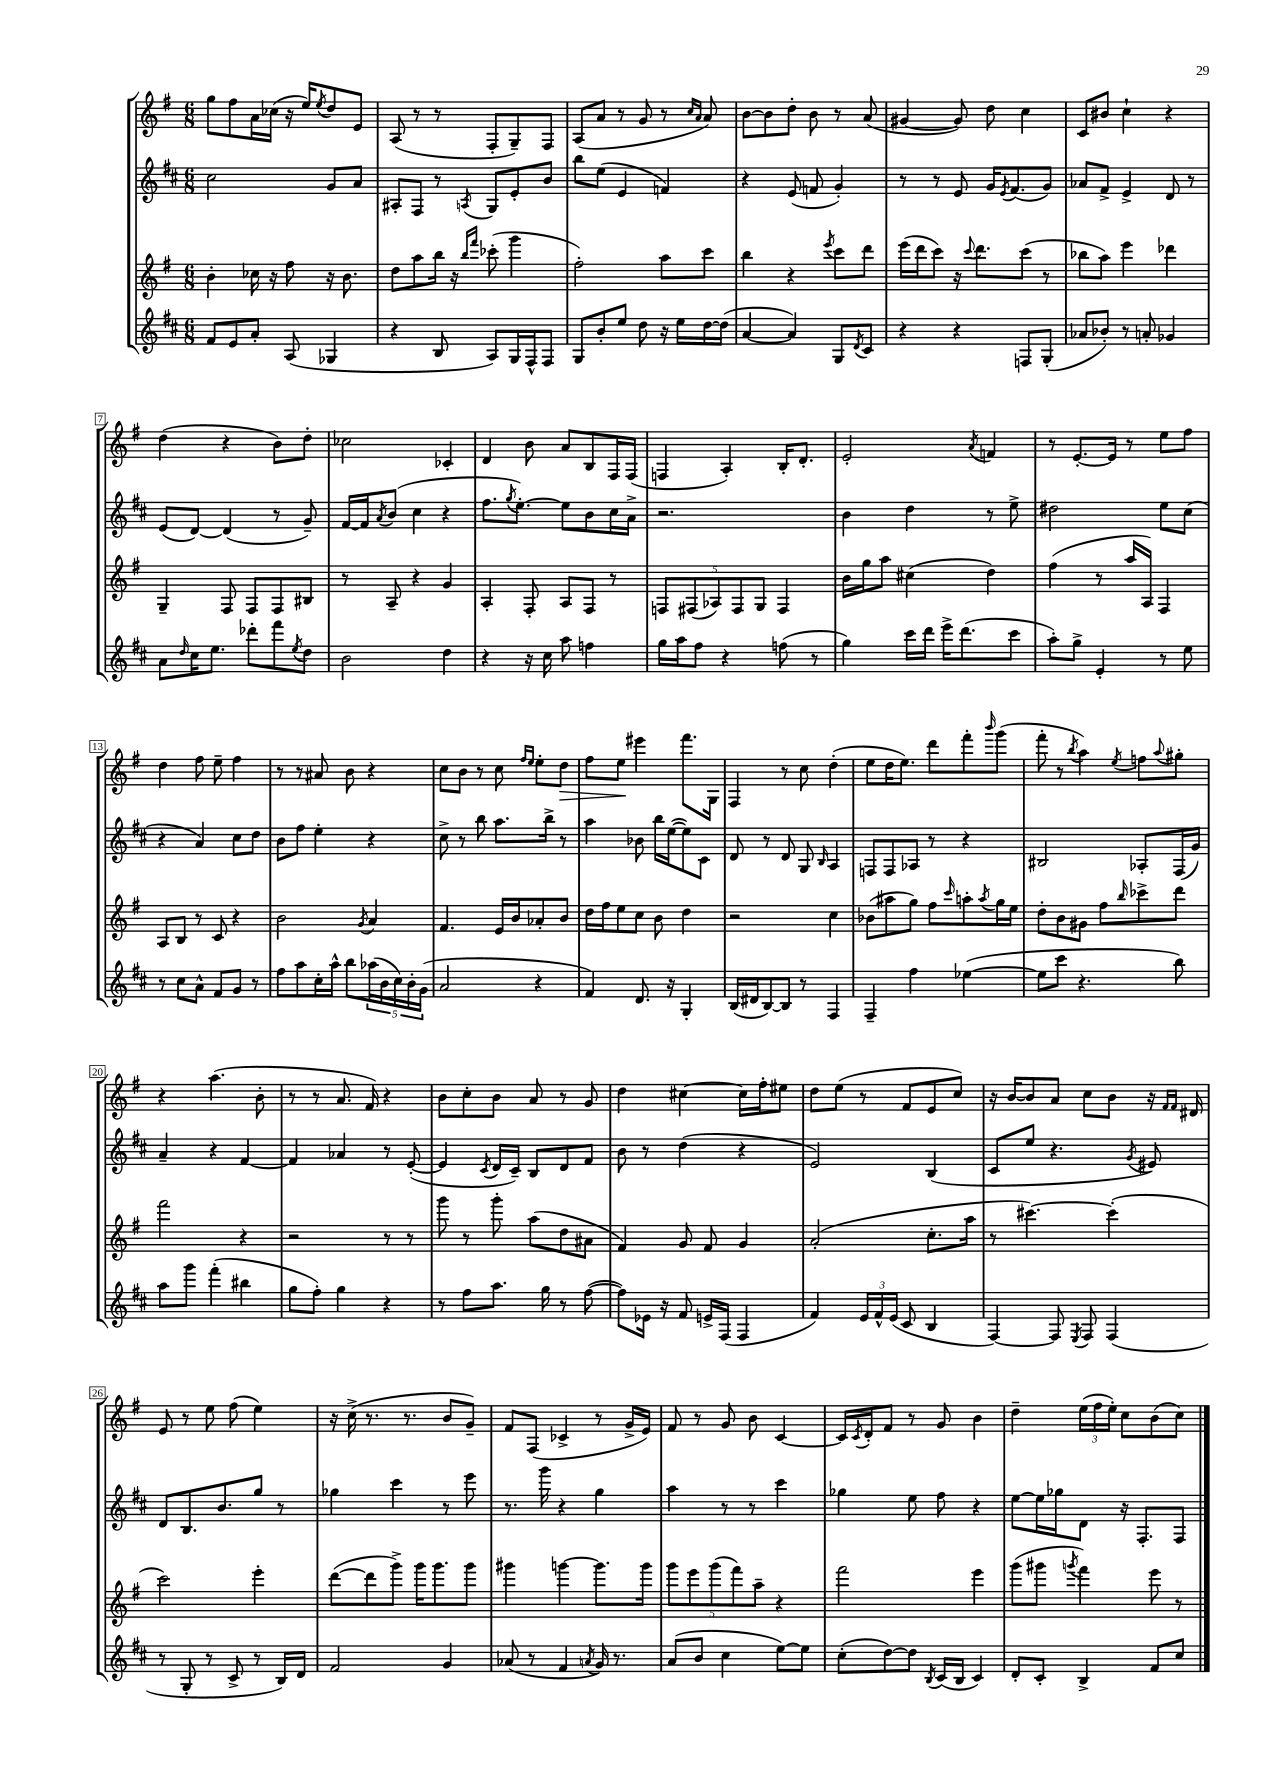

**kern	**kern	**kern	**kern
*staff4	*staff3	*staff2	*staff1
*clefG2	*clefG2	*clefG2	*clefG2
*k[f#c#]	*k[f#]	*k[f#c#]	*k[f#]
*M6/8	*M6/8	*M6/8	*M6/8
8f#/L	4b'\	2cc#\	8gg\L
8e/	.	.	8ff#\
8a'/J	16cc-\	.	16a\L
.	16r	.	(16cc-\JJ
(8A/	8ff#\	.	16r
.	.	.	16ee/LK)
.	.	.	8qee/
4G-/	16r	8g/L	8dd/
.	8.b\	.	.
.	.	8a/J	8e/J
=	=	=	=
4r	8dd\L	8A#'/L	(8A/
.	8aa\	8F#/J	8r
8B/	16bb\Jk	8r	8r
.	16r	.	.
.	16qqbb/LL	.	.
.	16qqfff#/JJ	8qA/	.
8A/L)	(8ccc-'\	8G/L	8F#'/L
16G/L	4ggg\	8e'/	8G~/)
16F#^^/J	.	.	.
8F#/J	.	8b/J	8F#/J
=	=	=	=
8G/L	2ff#'\)	8bb\L	(8A/L
8b'/	.	(8ee\J	8a/J
8ee/J	.	4e/	8r
8dd\	.	.	8g/
16r	8aa\L	4f/)	8r
16ee\LL	.	.	.
.	.	.	16qqcc/LL
.	.	.	16qqa/JJ
[16dd\	8ccc\J	.	8a/)
(16dd\]JJ	.	.	.
=	=	=	=
[4a/	4bb\	4r	[8b\L
.	.	.	8b\]
4a/])	4r	(8e/	8dd'\J
.	.	8f/	8b\
.	8qeee/	.	.
8G/L	8ccc\L	4g'/)	8r
8qd/	.	.	.
8c#/J	8ddd\J	.	(8a/
=	=	=	=
4r	(16eee\LL	8r	[4g#/
.	16ddd\J	.	.
.	8ccc\J)	8r	.
4r	16r	8e/	8g#/])
.	8qqccc/	.	.
.	8.ddd\L	.	.
.	.	16g/LK	8dd\
.	.	8qe/	.
.	.	(8.f#/	.
8F/L	(8ccc\J	.	4cc\
(8G'/J	8r	8g/J)	.
=	=	=	=
8a-/L	8bb-\L	8a-/L	8c/L
8b-'/J)	8aa\J)	8f#^/J	8b#/J
8r	4eee\	4e^/	4cc`\
8a'/	.	.	.
4g-/	4ddd-\	8d/	4r
.	.	8r	.
=	=	=	=
8a\L	4G~/	(8e/L	(4dd\
16qqdd/	.	.	.
16cc#\K	.	[8d/J)	.
8.ee\J	.	.	.
.	8F#/	(4d/]	4r
8ddd-'\L	8F#/L	.	.
8fff#\	8F#/	8r	8b\L)
8qee/	.	.	.
8dd\J	8B#/J	8g~/)	8dd'\J
=	=	=	=
2b\	8r	[16f#/LL	2cc-\
.	.	16f#/]J	.
.	.	8qa/	.
.	8A~/	(8b/J	.
.	4r	4cc#\	.
4dd\	4g/	4r	4c-'/
=	=	=	=
4r	4A'/	8.ff#\L	4d/
.	.	8qgg/	.
.	.	[8.ee'\J)	.
16r	8F#'/	.	8b\
16cc#\	.	.	.
8aa\	8A/L	8ee\]L	8a/L
4ff\	8F#/J	8b\	8B/
.	8r	16cc#\L	16F#/L
.	.	16a^\JJ	(16F#/JJ
=	=	=	=
16gg\LL	10F/L	2.r	4F/
16aa\J	.	.	.
.	(10F#/	.	.
8ff#\J	.	.	.
.	10A-/)	.	.
4r	.	.	4A'/)
.	10F#/	.	.
.	10G/J	.	.
(8ff\	4F#/	.	16B'/LK
.	.	.	8.d'/J
8r	.	.	.
=	=	=	=
4gg\)	16b\LL	4b\	2e'/
.	16gg\J	.	.
.	8aa\J	.	.
16ccc#\LL	(4cc#\	4dd\	.
16ddd\JJ	.	.	.
16eee^\LK	.	.	.
(8.ddd\	.	.	.
.	.	.	8qa/
.	4dd\)	8r	4f/
8ccc#\J	.	8ee^\	.
=	=	=	=
8aa'\L)	(4ff#\	2dd#\	8r
8gg^\J	.	.	[8.e'/L
4e'/	8r	.	.
.	.	.	16e/]Jk
.	16aa/LL	.	8r
.	16A/JJ)	.	.
8r	4F#/	8ee\L	8ee\L
8ee\	.	(8cc#\J	8ff#\J
=	=	=	=
8r	8A/L	4r	4dd\
8cc#\L	8B/J	.	.
8a^^\J	8r	4a/)	8ff#\
8f#/L	8c/	.	8ee~\
8g/J	4r	8cc#\L	4ff#\
8r	.	8dd\J	.
=	=	=	=
8ff#\L	2b\	8b\L	8r
8aa\	.	8ff#\J	8r
16cc#'\L	.	4ee'\	8a#/
16aa^^\JJ	.	.	.
8bb\L	.	.	8b\
.	8qg/	.	.
(20aa-\L	4a/	4r	4r
20b\	.	.	.
20cc#\)	.	.	.
20b'\	.	.	.
(20g\JJ	.	.	.
=	=	=	=
2a/	4.f#/	8cc#^\	8cc\L
.	.	8r	8b\J
.	.	8bb\	8r
.	16e/LL	8.aa\L	8cc\
.	16b/J	.	.
.	.	.	16qqff#/LL
.	.	.	16qqee/JJ
4r	8a-'/	.	8ee'\L
.	.	16bb^\Jk	.
.	8b/J	8r	8dd\J
=	=	=	=
4f#/)	16dd\LL	4aa\	8ff#\L
.	16ff#\J	.	.
.	8ee\	.	8ee\J
8.d/	8cc\J	8b-\	4eee#\
.	8b\	16bb\LL	.
16r	.	([16ee\J	.
4G'/	4dd\	8ee\])	8.fff#\L
.	.	8c#\J	.
.	.	.	16G\Jk
=	=	=	=
(16B/LL	2r	8d/	4F#/
16d#/J	.	.	.
[8B/)	.	8r	.
8B/]J	.	8d/	8r
8r	.	8G/	8cc\
.	.	16qqB/	.
4F#/	4cc\	4A/	(4dd'\
=	=	=	=
4F#~/	(8b-\L	8F/L	8ee\L
.	8aa#\	8F/	16dd\K
.	.	.	8.ee\J)
4ff#\	8gg\J)	8A-/J	.
.	8ff#\L	8r	8ddd\L
.	16qqccc/	.	.
([4ee-\	8aa'\	4r	8fff#'\
.	8qaa/	.	16qqbbb/
.	16gg\L	.	(8ggg\J
.	16ee\JJ	.	.
=	=	=	=
8ee-\]L	8dd'\L	2B#/	8fff#'\
8ccc#\J	8b\	.	8r
.	.	.	8qbb/
4.r	8g#\J	.	4aa\)
.	8ff#\L	.	.
.	16qqbb/	.	8qee/
.	8ccc-^\	8A-'/L	8ff\L
.	.	.	8qqaa/
8bb\)	8ddd\J	(16F#/L	8gg#'\J
.	.	16g/JJ)	.
=	=	=	=
8aa\L	2fff#\	4a~/	4r
8ggg\J	.	.	.
(4fff#'\	.	4r	(4.aa\
4bb#\	4r	[4f#/	.
.	.	.	8b'\
=	=	=	=
8gg\L	2r	4f#/]	8r
8ff#'\J)	.	.	8r
4gg\	.	4a-/	8.a/
.	.	.	16f#/)
4r	8r	8r	4r
.	8r	([8e'/	.
=	=	=	=
8r	8ggg\	4e/]	8b\L
8ff#\L	8r	.	8cc'\
.	.	8qc#/	.
8.aa\J	8ggg'\	16d/LL	8b\J
.	.	16c#~/JJ)	.
.	(8aa\L	8B/L	8a/
16gg\	.	.	.
8r	8dd\	8d/	8r
([8ff#\	8a#\J	8f#/J	8g/
=	=	=	=
8ff#\]L)	4f#/)	8b\	4dd\
16e-\Jk	.	8r	.
16r	.	.	.
8f#/	8g/	(4dd\	[4cc#\
16e^/LL	8f#/	.	.
(16F#/JJ	.	.	.
4F#/	4g/	4r	16cc#\]LL
.	.	.	16ff#'\J
.	.	.	8ee#\J
=	=	=	=
4f#/)	(2a'/	2e/)	8dd\L
.	.	.	(8ee\J
24e/LL	.	.	8r
24f#^^/	.	.	.
(24e/JJ	.	.	.
8c#/	.	.	8f#/L
4B/	8.cc'\L	(4B/	8e/
.	.	.	8cc/J)
.	16aa\Jk	.	.
=	=	=	=
[4F#/)	8r	8c#/L	16r
.	.	.	[16b/LK
.	[4.ccc#\)	8ee/J	8b/]
8F#/]	.	4.r	8a/J
8qE/	.	.	.
8F#/	.	.	8cc\L
(4F#/	(4ccc#'\]	.	8b\J
.	.	8qg/	.
.	.	8e#/)	16r
.	.	.	16qqf#/LL
.	.	.	16qqf#/JJ
.	.	.	16d#/
=	=	=	=
8r	2ccc\)	8d/L	8e/
8G'/	.	8.B/	8r
8r	.	.	8ee\
.	.	8.b/	.
8c#^/	.	.	(8ff#\
8r	4eee'\	8gg/J	4ee\)
16B/LL)	.	8r	.
16d/JJ	.	.	.
=	=	=	=
2f#/	([8ddd\L	4gg-\	16r
.	.	.	(16cc^\
.	8ddd\]	.	8.r
.	8ggg^\J)	4ccc#\	.
.	.	.	8.r
.	16ggg\LK	.	.
.	8.ggg\	.	.
4g/	.	8r	8b/L
.	8ggg\J	8eee\	8g~/J)
=	=	=	=
(8a-/	4ggg#\	8.r	8f#/L
8r	.	.	(8F#/J
.	.	16ggg\	.
4f#/	[4ggg\	4r	4c-^/
8qa/	.	.	.
16g/)	8.ggg\]L	4gg\	8r
8.r	.	.	.
.	.	.	16g^/LL
.	16ggg\Jk	.	16e/JJ)
=	=	=	=
(8a/L	10ggg\L	4aa\	8f#/
.	10eee\	.	.
8b/J	.	.	8r
.	(10ggg\	.	.
4cc#\	.	8r	8g/
.	10fff#\)	.	.
.	.	8r	8b\
.	10aa~\J	.	.
[8ee\L)	4r	4ccc#\	[4c/
8ee\]J	.	.	.
=	=	=	=
(8cc#'\L	2fff#\	4gg-\	16c/]LL
.	.	.	8qc/
.	.	.	16d'/J
[8dd\)	.	.	8f#/J
8dd\]J	.	8ee\	8r
8qB/	.	.	.
(16c#/LL	.	8ff#\	8g/
16B/JJ	.	.	.
4c#/)	4eee\	4r	4b\
=	=	=	=
8d'/L	(8ggg\L	[8ee\L	4dd~\
8c#'/J	8ggg#\J	16ee\]L	.
.	.	16gg-\J	.
.	8qggg/	.	.
4B^/	4fff#\)	8d\J	(24ee\LL
.	.	.	24ff#\
.	.	.	24ee'\JJ)
.	.	16r	8cc\L
.	.	8.F#'/L	.
8f#/L	8eee\	.	(8b\
8cc#/J	8r	8F#/J	8cc\J)
==	==	==	==
*-	*-	*-	*-
